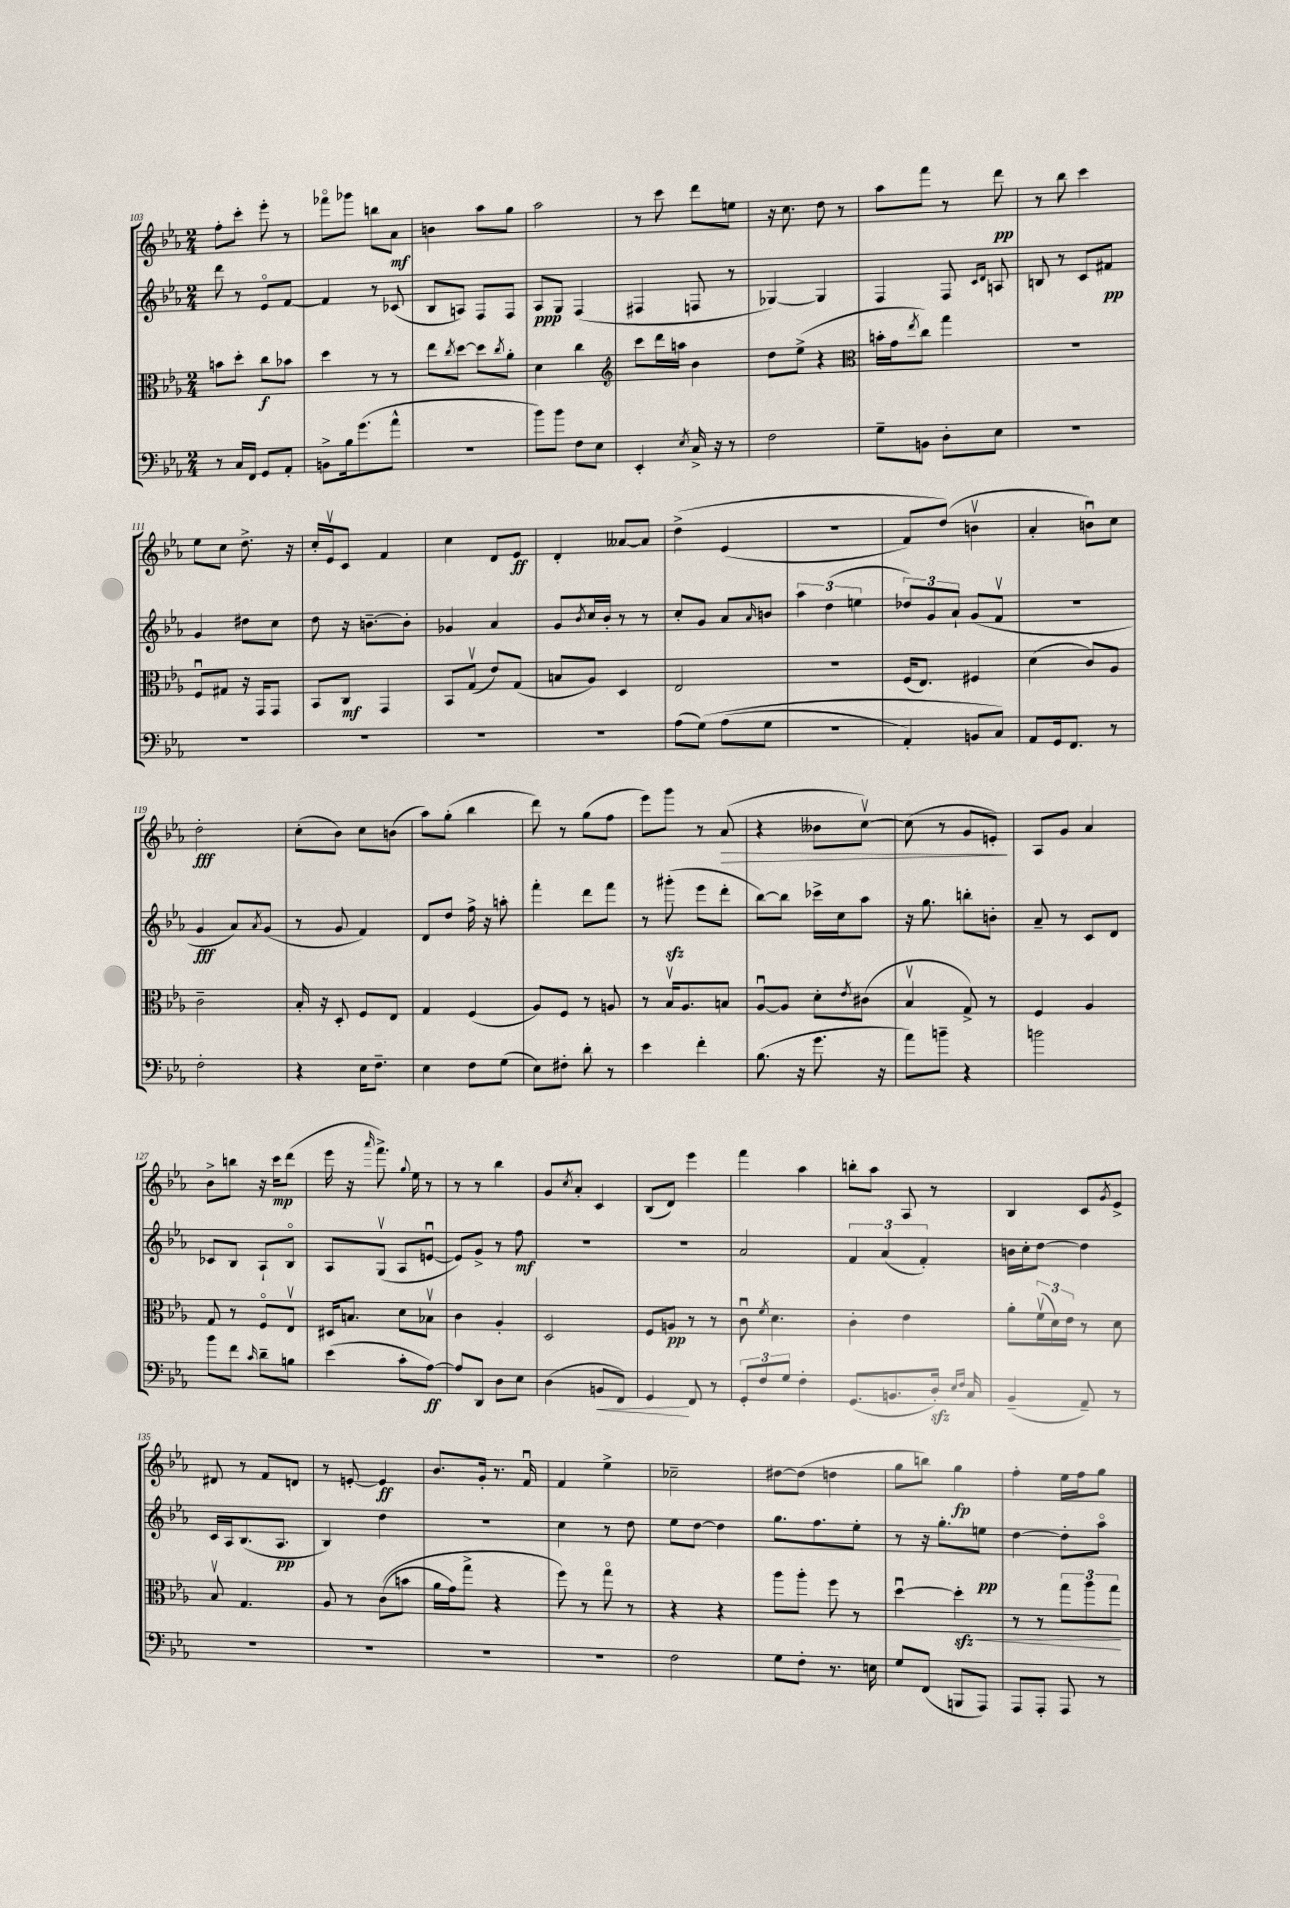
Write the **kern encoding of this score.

**kern	**kern	**kern	**kern
*staff4	*staff3	*staff2	*staff1
*clefF4	*clefC3	*clefG2	*clefG2
*k[b-e-a-]	*k[b-e-a-]	*k[b-e-a-]	*k[b-e-a-]
*M2/4	*M2/4	*M2/4	*M2/4
8r	8b	8ddd	8ff'
16C	8dd'	8r	8ccc'
16FF	.	.	.
8GG	8cc	8e-o	8eee-'
8AA-'	8b-	[8f	8r
=	=	=	=
8BB^	4dd	4f]	8fff-o
16B-	.	.	8ggg-
(8.g	.	.	.
.	8r	8r	8bb
8a-^^	8r	(8c-	8a-
=	=	=	=
2r	8ee-	8B-	4b
.	8qcc	.	.
.	[8dd	8A)	.
.	8dd]	8F	8aa-
.	8qcc	.	.
.	8a-'	8F	8gg
=	=	=	=
8b-)	4d	8A-	2aa-
8b-	.	8G	.
8F	4cc	(4F	.
8E-	.	.	.
=	=	=	=
*	*clefG2	*	*
4EE-'	8ccc	4F#	8r
.	16ddd	.	8ccc
.	16aa	.	.
8qE-	.	.	.
16C^	4b-	8F	8ddd
16r	.	.	.
8r	.	8r	8ee
=	=	=	=
2F	8dd	[4G-)	16r
.	.	.	8.cc
.	(8ee-^	.	.
.	4r	4G-]	8dd
.	.	.	8r
=	=	=	=
*	*clefC3	*	*
8G~	16b'	4F	8aa-
.	16g	.	.
.	8qee-	.	.
8BB	8cc)	.	8fff
8D'	4gg	8F	8r
.	.	16qqc	.
.	.	16qqd	.
8E-	.	8A	8ddd
=	=	=	=
2r	2r	8B	8r
.	.	8r	8bb-
.	.	8c	4ccc
.	.	8f#	.
=	=	=	=
2r	8Fu	4g	8ee-
.	8G#	.	8cc
.	16r	8dd#	8.dd^
.	16GG	.	.
.	8GG	8cc	.
.	.	.	16r
=	=	=	=
2r	8BB-	8dd	16cc'
.	.	.	16e-v
.	8C	16r	8c
.	.	[8.b~	.
.	4GG	.	4f
.	.	8b']	.
=	=	=	=
2r	8BB-	4g-	4cc
.	(8Gv	.	.
.	8e-)	4a-	8d
.	(8G	.	8e-
=	=	=	=
2r	8B	8g	4d'
.	.	8qb-	.
.	8A-)	16cc	.
.	.	16b-'	.
.	4D	8r	[8a--
.	.	8r	8a--]
=	=	=	=
(8A-	2E-	8cc'	&(4dd^
&(8G)	.	8g	.
(8A-	.	8a-	(4e-
.	.	16qqa-	.
8G	.	8b	.
=	=	=	=
2r	2r	6aa-	2r
.	.	(6dd	.
.	.	6ee	.
=	=	=	=
4AA-')	(16F	12dd-)	8f)
.	8.E-)	.	.
.	.	12g	.
.	.	.	(8dd&)
.	.	12a-`	.
8BB	4F#	(8g	4bv
8C&)	.	8fv	.
=	=	=	=
8AA-	(4d	2r	4a-'
16GG	.	.	.
8.FF	.	.	.
.	8c)	.	8bu)
8r	8A-	.	8cc
=	=	=	=
2F'	2c~	4g	2dd'
.	.	8a-)	.
.	.	8qa-	.
.	.	(8g	.
=	=	=	=
4r	16B-'	8r	(8cc'
.	16r	.	.
.	8D'	8g	8b-)
16E-	8F	4f)	8cc
8.F~	.	.	.
.	8E-	.	(8b
=	=	=	=
4E-	4G	8d	8aa-)
.	.	8dd	(8gg'
8F	(4F	16ff^	4bb-
.	.	16r	.
(8G	.	8aa'	.
=	=	=	=
8E-)	8A-)	4fff'	8ddd)
8F#'	8F	.	8r
8d'	8r	8ddd	(8gg
8r	8A	8fff	8ff
=	=	=	=
4e-	8r	8r	8eee-)
.	16B-v	(8ggg#'	8ggg
.	8.A-	.	.
4f'	.	8eee-	8r
.	8B	8ddd'	(8a-
=	=	=	=
(8.B-	[8A-u	[8bb-)	4r
.	8A-]	8bb-]	.
16r	.	.	.
8.g	8d'	16ccc-^	8b--
.	.	16cc	.
.	8qe-	.	.
.	(8c#	8aa-	[8ccv)
16r	.	.	.
=	=	=	=
8a-)	4B-v	16r	(8cc]
.	.	8.gg	.
8b~	.	.	8r
4r	8G^)	8bb'	8g
.	8r	8b'	8e')
=	=	=	=
2b	4F	8a-~	8A-
.	.	8r	8g
.	4A-	8c	4a-
.	.	8d	.
=	=	=	=
8b-	8G	8c-	8b-^
8f	8r	8B-	8bb
16qqc	.	.	.
8d~	8Fo	8A-`	16r
.	.	.	16ccc
8B	8E-v	8B-o	(8ddd
=	=	=	=
(4e-	16D#	8A-	16eee-
.	8.B	.	16r
.	.	.	16qqaaa-
.	.	(8Gv	8.fff^)
8c'	8d	8A-	.
.	.	.	8qqgg
.	.	.	16ee-
[8A-)	8B-v	[8eu	8r
=	=	=	=
8A-]	4c	8e])	8r
8DD	.	8g^	8r
8D	4A-'	8r	4bb-
8E-	.	8ff	.
=	=	=	=
(4D	2D	2r	8g
.	.	.	8qcc
.	.	.	8a-'
8BB	.	.	4c
8FF)	.	.	.
=	=	=	=
4GG	8F	2r	(8B-
.	8A	.	8d)
8FF	8r	.	4eee-
8r	8r	.	.
=	=	=	=
12GG'	8cu	2a-	4fff
12F	.	.	.
.	8qf	.	.
.	4.d	.	.
12G	.	.	.
4F'	.	.	4aa-
=	=	=	=
(8.GG	4c'	6f	8bb'
.	.	.	8aa-
.	.	(6a-	.
8.BB	.	.	.
.	4e-	.	8A-
.	.	6f')	.
16D')	.	.	8r
16qqE-	.	.	.
16qqF	.	.	.
16C	.	.	.
=	=	=	=
(4BB-~	8a-'	16b	4B-
.	.	16cc'	.
.	(24fv	[8dd	.
.	24d)	.	.
.	24e-	.	.
8AA-~)	8r	4dd]	8c
.	.	.	8qg
8r	8d	.	8e-^
=	=	=	=
2r	8B-v	16c	8d#
.	.	16A-	.
.	4.G	(8.B-	8r
.	.	.	8f
.	.	8.A-	.
.	.	.	8d
=	=	=	=
2r	8A-	4B-)	8r
.	8r	.	[8e'
.	&((8c	4dd	4e]
.	8b	.	.
=	=	=	=
2r	16a-	2r	8.b-
.	16g)	.	.
.	8gg^	.	.
.	.	.	16g'
.	4r	.	8.r
.	.	.	16fu
=	=	=	=
2r	8ff&)	4cc	4f
.	8r	.	.
.	8ggo	8r	4ee-^
.	8r	8dd	.
=	=	=	=
2F	4r	8ee-	2cc-~
.	.	[8dd	.
.	4r	4dd]	.
=	=	=	=
8G	8aa-	8.gg	[8dd#
8F'	8aa-'	.	(8dd#]
.	.	8.ff	.
8.r	8ff	.	4dd
.	8r	8ee-'	.
16E	.	.	.
=	=	=	=
8G	[4ddu	8r	8gg
(8FF	.	16r	8bb)
.	.	8.gg'	.
8BBB	4dd']	.	4gg
8AAA-)	.	8ee	.
=	=	=	=
8AAA-	8r	[4dd	4ff'
8AAA-'	8r	.	.
8AAA-	12gg	8dd']	16ee-
.	.	.	16ff
.	12aa-	.	.
8r	.	8aa-o	8gg
.	12gg	.	.
==	==	==	==
*-	*-	*-	*-
